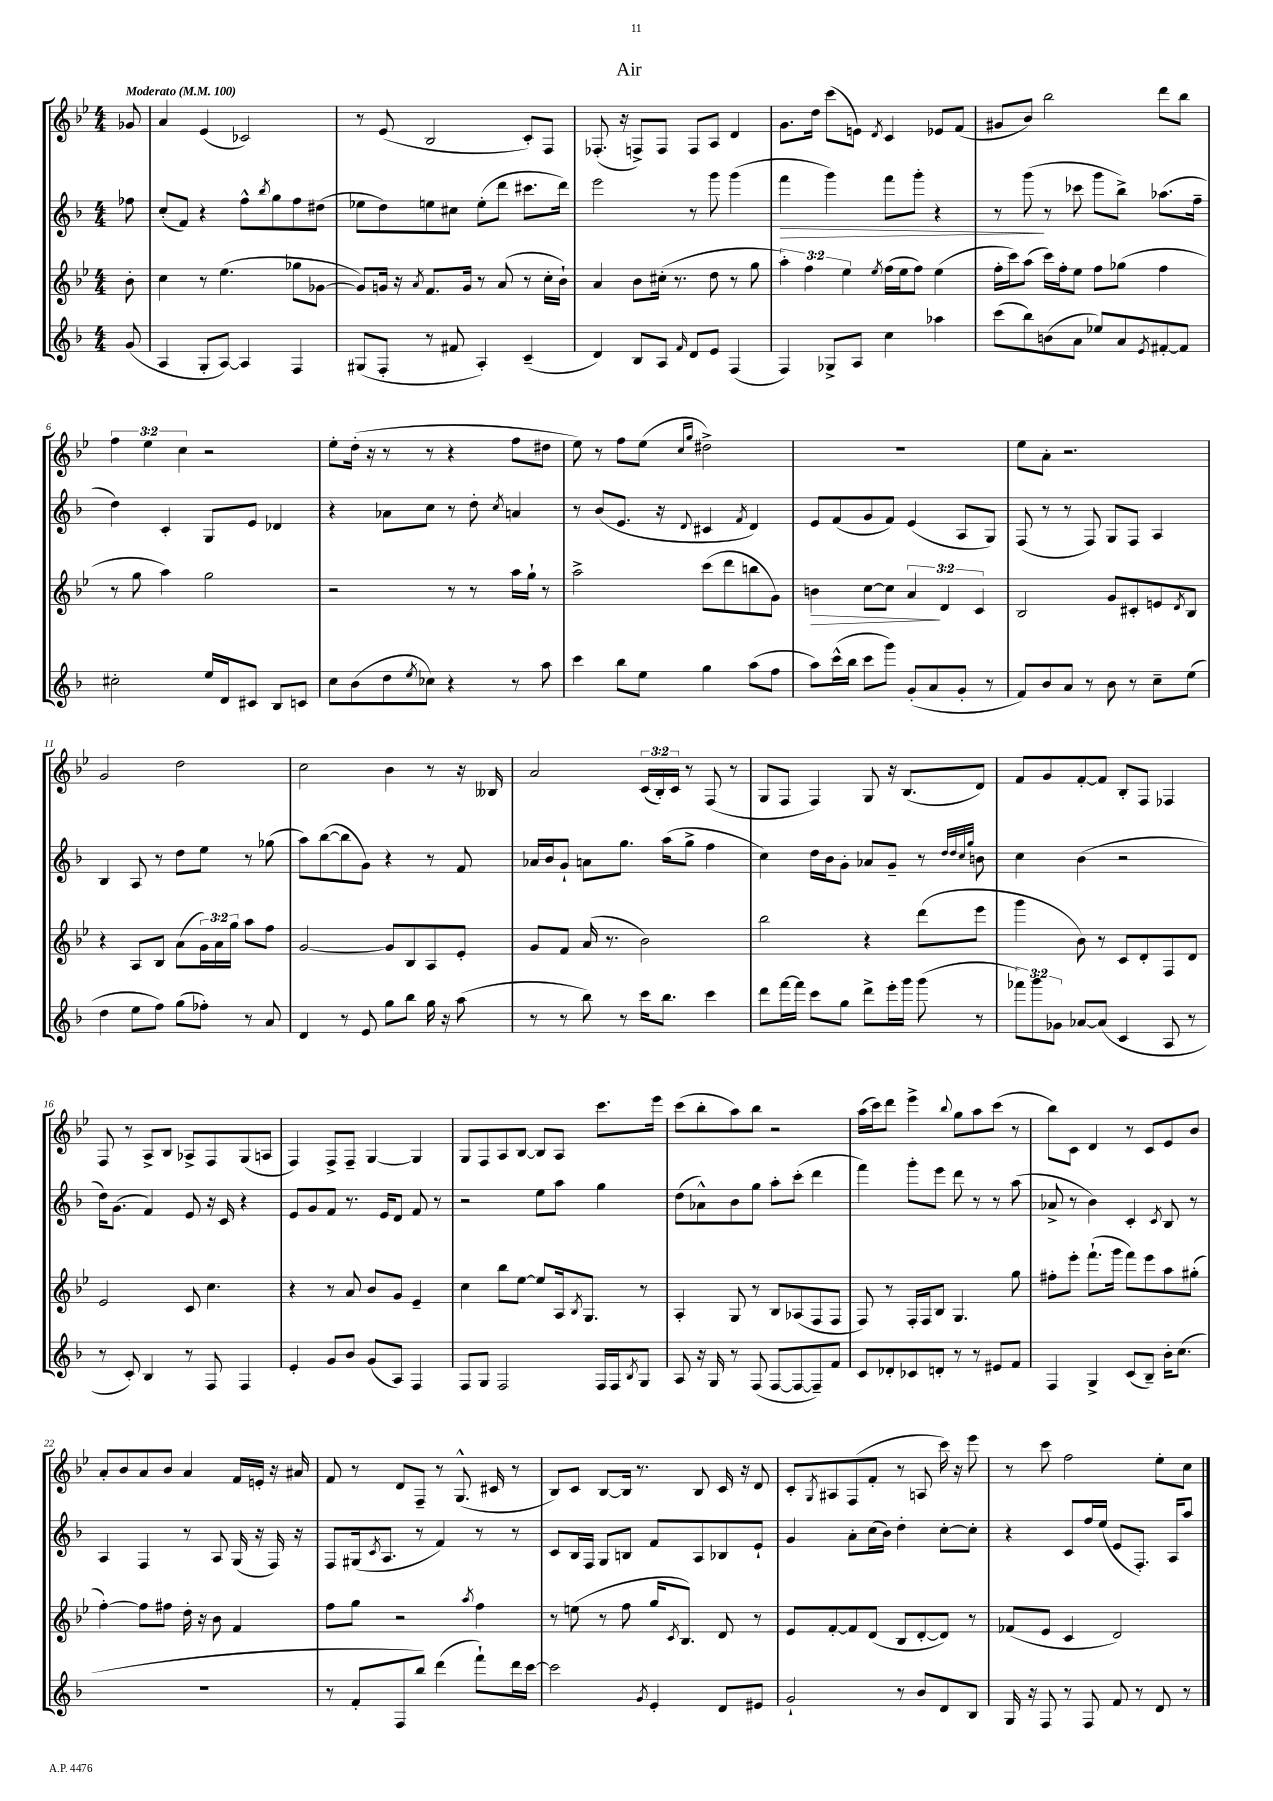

**kern	**kern	**kern	**kern
*staff4	*staff3	*staff2	*staff1
*clefG2	*clefG2	*clefG2	*clefG2
*k[b-]	*k[b-e-]	*k[b-]	*k[b-e-]
*M4/4	*M4/4	*M4/4	*M4/4
*MM100	*MM100	*MM100	*MM100
(8g/	8b-'\	8ff-\	8g-/
=	=	=	=
4A/	4cc\	(8cc'/L	4a/
.	.	8f/J)	.
8G'/L	8r	4r	(4e-/
[8A/J)	(4.ee-\	.	.
4A/]	.	8ff^^\L	2c-/)
.	.	8qbb-/	.
.	.	8gg\	.
4F/	8gg-\L	8ff\	.
.	[8g-\J	(8dd#\J	.
=	=	=	=
(8G#/L	8g-/]L)	8ee-\L	8r
8F'/J	16g/Jk	8dd\)	(8e-/
.	16r	.	.
.	8qa/	.	.
8r	8.f/L	8ee\	2B-/
8f#/	.	8cc#\J	.
.	16g/Jk	.	.
4A'/)	8r	(8ee'\L	.
.	(8a/	8ddd\J	.
(4c~/	8r	8.ccc#\L	8c'/L)
.	16cc'\LL	.	8F/J
.	16b-`\JJ)	16ddd\Jk)	.
=	=	=	=
4d/)	4a/	2eee\	(8.F-'/
.	.	.	16r
8B-/L	8b-\L	.	8F^/L)
8A/J	(16cc#'\Jk	.	8F/J
.	8.r	.	.
16qqf/	.	.	.
8d/L	.	8r	8F/L
8e/J	8dd\	8ggg\	8A/J
(4F/	8r	(4ggg\	4d/
.	8gg\	.	.
=	=	=	=
4F/)	6aa'\)	4fff\	8.g\L
.	6ff\	.	.
.	.	.	16dd\Jk
8G-^/L	.	4ggg\)	(8ccc\L
.	6ee-\	.	.
8A/J	.	.	8e\J)
.	8qee-/	.	8qd/
4cc\	(16ff\LL	8fff\L	4c/
.	16ee-\J	.	.
.	8ff\J)	8ggg'\J	.
4aa-\	(4ee-\	4r	8e-/L
.	.	.	(8f/J
=	=	=	=
(8ccc\L	16ff'\LL	8r	8g#/L
.	16ccc\J)	.	.
8bb-\)	(8aa\J	(8ggg\	8b-/J)
(8b\	16ccc\LL)	8r	2bb-\
.	16ff'\J	.	.
8a\J	8ee-\J	8ccc-\	.
8ee-/L)	8ff\L	8ggg\L	.
8a/	(8gg-\J	8bb-^\J)	.
8qe/	.	.	.
[8f#'/	4ff\	(8.aa-\L	8ddd\L
8f#/]J	.	.	8bb-\J
.	.	16ff~\Jk	.
=	=	=	=
2cc#'\	8r	4dd\)	6ff\
.	8gg\	.	.
.	.	.	6ee-\
.	4aa\)	4c'/	.
.	.	.	6cc\
16ee/LL	2gg\	8G/L	2r
16d/J	.	.	.
8c#/J	.	8e/J	.
8B-/L	.	4d-/	.
8c/J	.	.	.
=	=	=	=
8cc\L	2r	4r	8ee-'\L
(8b-\	.	.	(16dd'\Jk
.	.	.	16r
8dd\	.	8a-\L	8r
8qee/	.	.	.
8cc-\J)	.	8cc\J	8r
4r	8r	8r	4r
.	8r	8dd'\	.
.	.	8qcc/	.
8r	16aa\LL	4a/	8ff\L
.	16gg`\JJ	.	.
8aa\	8r	.	8dd#\J
=	=	=	=
4ccc\	2aa^\	8r	8ee-\)
.	.	(8b-/L	8r
8bb-\L	.	8.e/J	8ff\L
8ee\J	.	.	(8ee-\J
.	.	16r	.
.	.	.	16qqcc/LL
.	.	8qqd/	16qqgg/JJ
4gg\	(8ccc\L	4c#/	2dd#^\)
.	8ddd\	.	.
.	.	8qf/	.
(8aa\L	8bb\	4d/)	.
8ff\J	8g\J)	.	.
=	=	=	=
8aa\L)	4b\	8e/L	1r
(16ccc^^\L	.	(8f/	.
16bb-\JJ	.	.	.
8ccc\L	[8cc\L	8g/	.
8ggg\J)	8cc\]J	8f/J)	.
(8g'/L	6a/	(4e/	.
8a/	.	.	.
.	6d/	.	.
8g'/J	.	8A/L	.
.	6c/	.	.
8r	.	8G/J)	.
=	=	=	=
8f/L)	2B-/	(8F/	8ee-\L
8b-/	.	8r	8a'\J
8a/J	.	8r	2.r
8r	.	8F/)	.
8b-\	8g/L	8G/L	.
8r	8c#'/	8F/J	.
8cc~\L	8e/	4A/	.
.	8qd/	.	.
(8ee\J	8B-/J	.	.
=	=	=	=
4dd\	4r	4B-/	2g/
8ee\L	8A/L	8A/	.
8ff\J)	8B-/J	8r	.
(8gg\L	(8a\L	8dd\L	2dd\
8ff-'\J)	24g\L)	8ee\J	.
.	24a\	.	.
.	24gg\JJ	.	.
8r	8aa\L	8r	.
8a/	8ff\J	(8gg-\	.
=	=	=	=
4d/	[2g/	8aa\L)	2cc\
.	.	([8bb-\	.
8r	.	8bb-\]	.
8e/	.	8g\J)	.
8gg\L	8g/]L	4r	4b-\
8bb-\J	8B-/	.	.
16gg\	8A/	8r	8r
16r	.	.	.
(8aa\	8e-'/J	8f/	16r
.	.	.	16B--/
=	=	=	=
8r	8g/L	16a-/LL	2a/
.	.	16b-/J	.
8r	8f/J	8g`/J	.
8bb-\)	(16a/	8a\L	.
.	8.r	.	.
8r	.	8.gg\J	.
16ccc\LK	2b-\)	.	(24c/LL
.	.	.	24B-'/)
8.bb-\J	.	(16aa\LK	.
.	.	.	24c/JJ
.	.	8gg^\J	8r
4ccc\	.	4ff\	(8F/
.	.	.	8r
=	=	=	=
8ddd\L	2bb-\	4cc\)	8G/L
[16fff\L	.	.	8F/J
16fff\]JJ	.	.	.
8ccc\L	.	16dd\LL	4F/)
.	.	16b-\J	.
8gg\J	.	8g'\J	.
8ddd^\L	4r	8a-/L	8G/
16eee'\L	.	8g~/J	16r
16ggg\JJ	.	.	(8.B-/L
(8ggg\	(8ddd\L	8r	.
.	.	32qqdd/LLL	.
.	.	32qqdd/	.
.	.	32qqcc/	.
.	.	32qqgg/JJJ	.
8r	8eee-\J	8b\	8d/J)
=	=	=	=
12fff-\L)	4ggg\	4cc\	8f/L
12ggg\	.	.	.
.	.	.	8g/
12g-\J	.	.	.
[8a-/L	8b-\)	(4b-\	[8f'/
(8a-/]J	8r	.	8f/]J
4c/	8c/L	2r	8B-'/L
.	8d'/	.	8F/J
8A/	8F/	.	4F-/
8r	8d/J	.	.
=	=	=	=
8r	2e-/	16dd\LK)	8F/
.	.	(8.g\J	.
8c'/)	.	.	8r
4B-/	.	4f/)	8A^/L
.	.	.	8B-/J
8r	8c/	8e/	8A-^/L
8F/	4.cc\	16r	8F/
.	.	16c/	.
4F/	.	4r	(8G/
.	.	.	8A/J
=	=	=	=
4e'/	4r	8e/L	4F/)
.	.	8g/	.
8g/L	8r	8f/J	8F^/L
8b-/J	8a/	8.r	8F~/J
(8g/L	8b-/L	.	[4G/
.	.	16e/LK	.
8A/J)	8g/J	8d/J	.
4F/	4e-~/	8f/	4G/]
.	.	8r	.
=	=	=	=
8F/L	4cc\	2r	8G/L
8G/J	.	.	8F/
2F/	8bb-\L	.	8A/
.	[8ee-\J	.	[8B-/J
.	8ee-/]L	8ee\L	8B-/]L
.	16A/k	8aa\J	8A/J
.	8qB-/	.	.
.	8.G/J	.	.
16F/LL	.	4gg\	8.ccc\L
16F/J	.	.	.
8qB-/	.	.	.
8G/J	8r	.	.
.	.	.	16eee-\Jk
=	=	=	=
8A/	4A'/	(8dd\L	(8ccc\L
16r	.	8a-^^\)	8bb-'\
16G/	.	.	.
8r	8G/	8b-\	8aa\)
(8F/	8r	8gg\J	8bb-\J
[8F/L	8B-/L	8aa'\L	2r
8F/_	(8A-/	(8ccc'\J	.
8F~/])	8F/	4ddd\	.
8f/J	8F/J	.	.
=	=	=	=
8c/L	8F/)	4fff\)	(16aa\LL
.	.	.	16ccc\J)
8d-'/	8r	.	8ddd\J
8c-/	16F'/LL	8ggg'\L	4eee-^\
.	16F/J	.	.
8d'/J	8B-/J	8eee\J	.
.	.	.	8qqbb-/
8r	4.G/	8ddd\	8gg\L
8r	.	8r	8aa\
8e#/L	.	8r	(8ccc\J
8f/J	8gg\	(8aa\	8r
=	=	=	=
4F/	8ff#'\L	8a-^/	8bb-\L)
.	8eee-'\J	8r	8c\J
4G^/	(8.fff`\L	4b-\)	4d/
.	16ggg\Jk	.	.
(8c/L	8fff\L)	4c'/	8r
8B-~/J)	8eee-\	.	8c/L
.	.	8qc/	.
16b-'\LK	8aa\	8B-/	8e-/
(8.cc\J	.	.	.
.	(8gg#'\J	8r	8b-/J
=	=	=	=
1r	[4ff'\)	4A/	8a'/L
.	.	.	8b-/
.	8ff\]L	4F/	8a/
.	8ff#\J	.	8b-/J
.	16dd'\	8r	4a/
.	16r	.	.
.	8b-\	8A/	.
.	4f/	(16G/	16f/LL
.	.	16r	16e'/JJ
.	.	16F/)	16r
.	.	16r	16a#/
=	=	=	=
8r	8ff\L	8F/L	8f/
8f'/L	8gg\J	(16G#/k	8r
.	.	8qc/	.
.	.	8.A/J	.
8F/	2r	.	8d/L
8bb-/J)	.	8r	8F~/J
(4ddd\	.	4f/)	8r
.	.	.	(8.G^^/
.	8qaa/	.	.
8fff`\L)	4ff\	8r	.
.	.	.	16c#/
16ddd\L	.	8r	8r
[16ccc\JJ	.	.	.
=	=	=	=
2ccc\]	8r	8c/L	8B-/L)
.	(8ee\	16B-/L	8c/J
.	.	16F/JJ	.
.	8r	8G/L	[8B-/L
.	8ff\	8B/J	16B-/]Jk
.	.	.	8.r
8qg/	.	.	.
4e'/	16gg/LK	8f/L	.
.	8qc/	.	.
.	8.B-/J)	.	.
.	.	8A/	8B-/
8d/L	8d/	8B-/	16c/
.	.	.	16r
8e#/J	8r	8e`/J	8d/
=	=	=	=
2g`/	8e-/L	4g/	8c'/L
.	.	.	8qG/
.	[8f'/	.	8A#/
.	8f/]	8a'\L	(8F/
.	(8d/J	(16cc\L	8f'/J
.	.	16b-\JJ)	.
8r	8B-/L	4dd'\	8r
8b-/L	[8d'/	.	8A/
8d/	8d/]J)	[8cc'\L	16ccc\)
.	.	.	16r
8B-/J	8r	8cc'\]J	8eee-\
=	=	=	=
16G/	(8f-/L	4r	8r
16r	.	.	.
8F/	8e-/J	.	8ccc\
8r	4c/	8c/L	2ff\
8F/	.	16ff/L	.
.	.	(16ee/JJ	.
8f/	2d/)	8e/L	.
8r	.	8.F'/J)	.
8d/	.	.	8ee-'\L
.	.	16A/LK	.
8r	.	8aa/J	8cc\J
==	==	==	==
*-	*-	*-	*-
